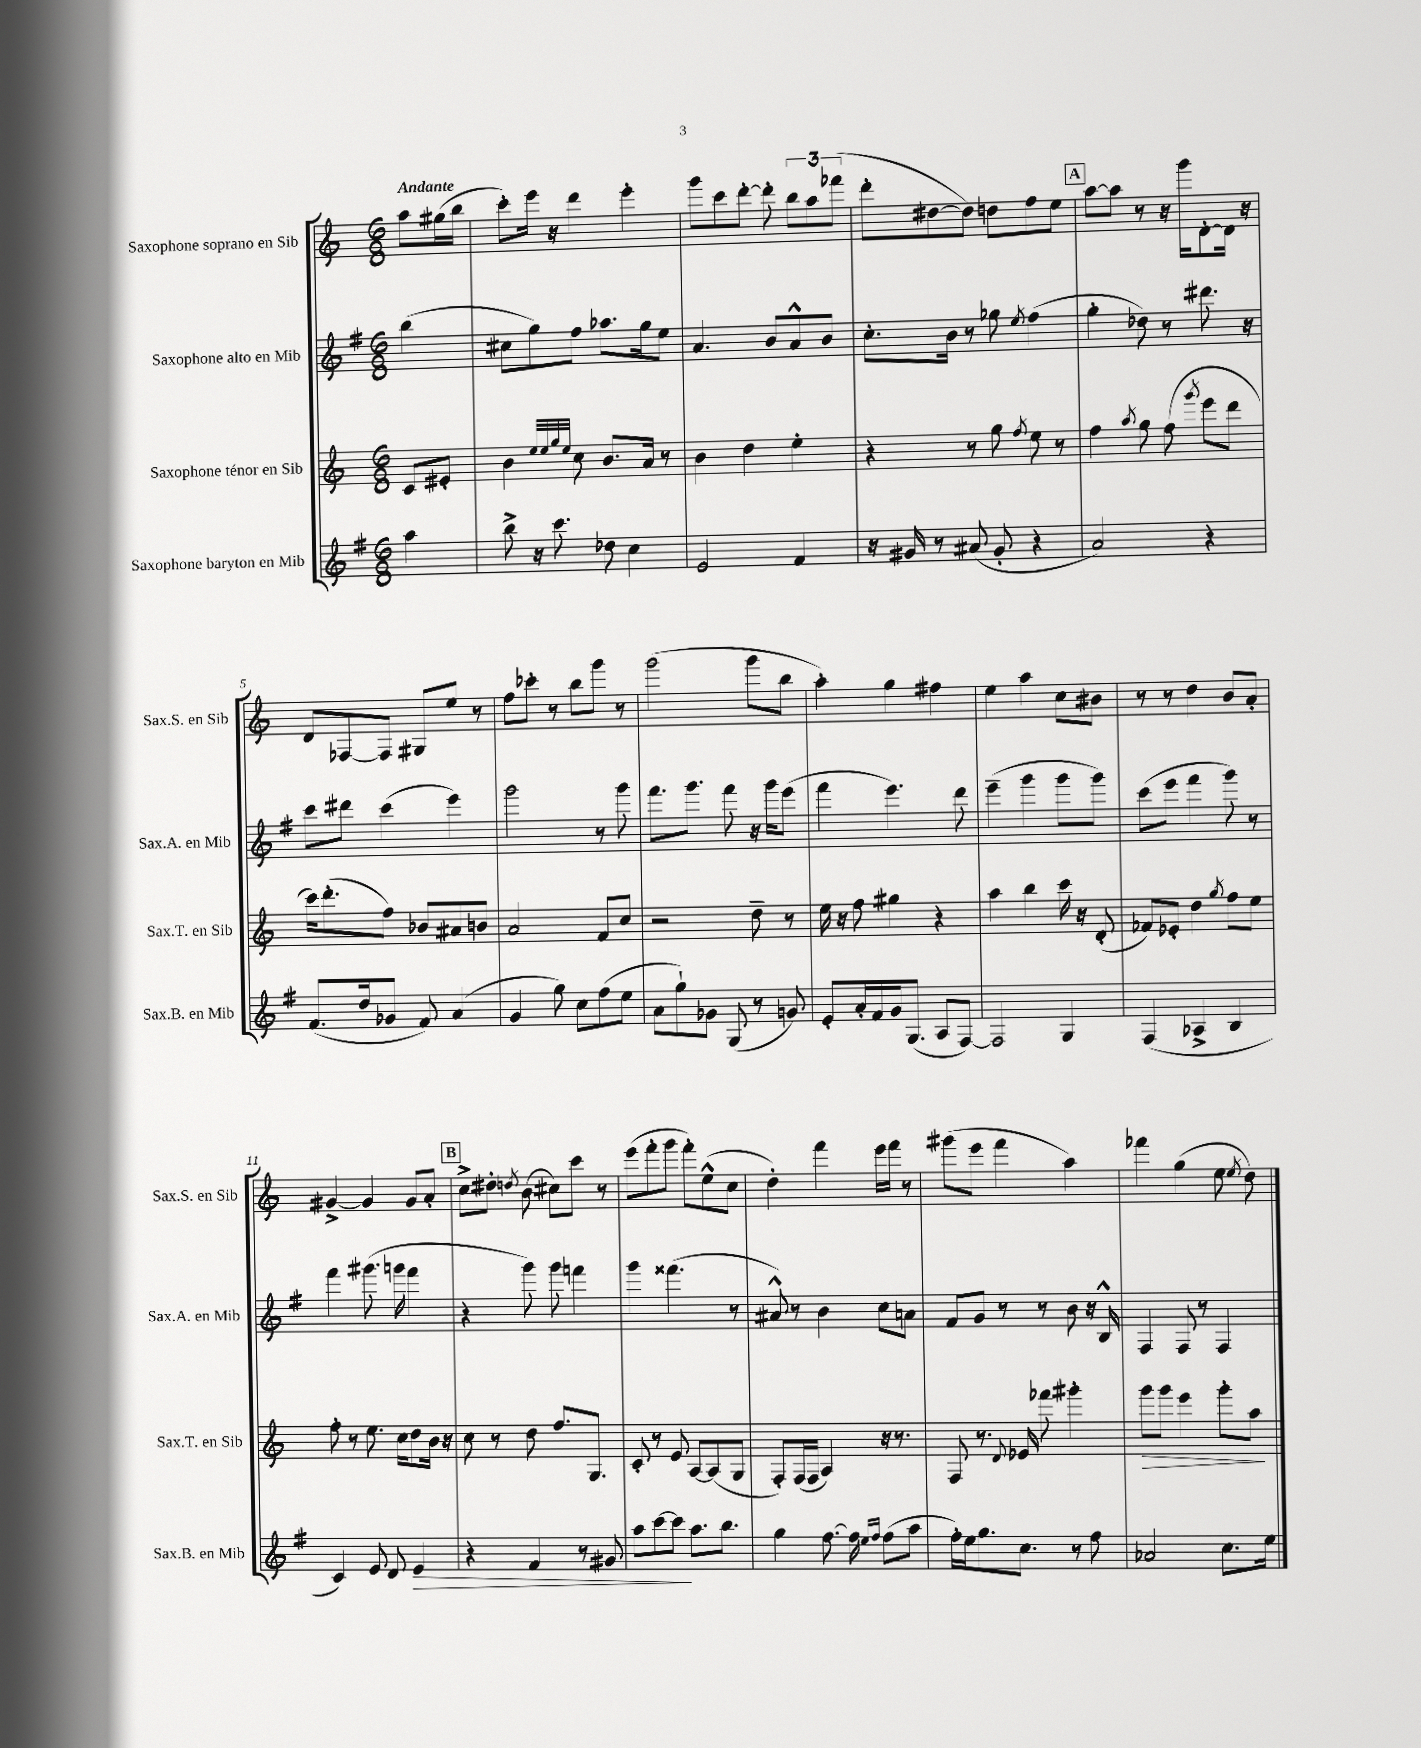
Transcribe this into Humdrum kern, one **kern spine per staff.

**kern	**dynam	**kern	**dynam	**kern	**kern
*part4	*part4	*part3	*part3	*part2	*part1
*staff4	*staff4	*staff3	*staff3	*staff2	*staff1
*I"Saxophone baryton en Mib	*	*I"Saxophone ténor en Sib	*	*I"Saxophone alto en Mib	*I"Saxophone soprano en Sib
*I'Sax.B. en Mib	*	*I'Sax.T. en Sib	*	*I'Sax.A. en Mib	*I'Sax.S. en Sib
*clefG2	*	*clefG2	*	*clefG2	*clefG2
*k[f#]	*	*k[]	*	*k[f#]	*k[]
*M6/8	*	*M6/8	*	*M6/8	*M6/8
=	=	=	=	=	=
!	!	!	!	!	!LO:TX:a:B:t=Andante
4aa\	.	8c/L	.	(4bb\	8aa\L
.	.	8e#X'/J	.	.	(16gg#X\L
.	.	.	.	.	16bb\JJ
=1	=1	=1	=1	=1	=1
8bb^\	.	4b\	.	8cc#X\L	8ccc'\L)
16r	.	.	.	8gg\)	16eee\Jk
8.ccc\	.	.	.	.	16r
.	.	32qqee/LLL	.	.	.
.	.	32qqee/	.	.	.
.	.	32qqgg/	.	.	.
.	.	32qqee/JJJ	.	.	.
.	.	8cc\	.	8ff#\J	4ddd\
8dd-X\	.	8.b/L	.	8.aa-X\L	.
4cc\	.	.	.	.	4eee'\
.	.	16a/Jk	.	16gg\k	.
.	.	8r	.	8ee\J	.
=2	=2	=2	=2	=2	=2
2e/	.	4b\	.	4.a/	8ggg\L
.	.	.	.	.	8ccc\
.	.	4dd\	.	.	[8ddd'\J
.	.	.	.	8b/L	8ddd'\]
4f#/	.	4ee'\	.	8a^^/	12bb\L
.	.	.	.	.	12aa\
.	.	.	.	8b/J	.
.	.	.	.	.	(12fff-X\J
=3	=3	=3	=3	=3	=3
16r	.	4r	.	8.cc'\L	8ddd'\L
16g#X/	.	.	.	.	.
8r	.	.	.	.	[8dd#X\
.	.	.	.	16b\Jk	.
(8a#X/	.	8r	.	8r	8dd#\J])
8g#'/	.	8gg\	.	8gg-X\	8ddn\L
.	.	8qff/	.	8qee/	.
4r	.	8ee\	.	(4ff#\	8ff\
.	.	8r	.	.	8ee\J
!!LO:REH:place=s1:t=A
=4	=4	=4	=4	=4	=4
2a/)	.	4ff\	.	4gg'\	[8aa\L
.	.	.	.	.	8aa\J]
.	.	8qaa/	.	.	.
.	.	8gg\	.	8dd-X\)	8r
.	.	(8ff\	.	8r	16r
.	.	.	.	.	16ggg\KL
.	.	8qggg/	.	.	.
4r	.	8eee\L	.	8.ddd#X\	[8d'\
.	.	8ddd\J	.	.	16d\Jk]
.	.	.	.	16r	16r
!!LO:LB:g=z
=5	=5	=5	=5	=5	=5
(8.f#/L	.	16ccc\KL)	.	8ccc\L	8d/L
.	.	(8.ddd'\	.	.	.
.	.	.	.	8ddd#X\J	[8F-X/
16dd/k	.	.	.	.	.
8g-X/J	.	8ff\J)	.	(4ccc\	8F-/J]
8f#/)	.	8b-X/L	.	.	8G#X/L
(4a/	.	8a#X/	.	4eee\)	8ee/J
.	.	8bn/J	.	.	8r
=6	=6	=6	=6	=6	=6
4g/	.	2a/	.	2ggg\	8ff\L
.	.	.	.	.	8ccc-X'\J
8gg\)	.	.	.	.	8r
8cc\L	.	.	.	.	8bb\L
(8ff#\	.	8f/L	.	8r	8ggg\J
8ee\J	.	8cc/J	.	8ggg\	8r
=7	=7	=7	=7	=7	=7
8a\L	.	2r	.	8.fff#\L	(2ggg\
8gg`\)	.	.	.	.	.
.	.	.	.	8.ggg\J	.
8g-X\J	.	.	.	.	.
(8G/	.	.	.	8fff#\	.
8r	.	8dd~\	.	16r	8ggg\L
.	.	.	.	16ggg\KL	.
8gn/)	.	8r	.	(8eee\J	8bb\J
=8	=8	=8	=8	=8	=8
8e'/L	.	16ee\	.	4fff#\	4aa'\)
.	.	16r	.	.	.
16a'/L	.	8ff\	.	.	.
16f#/	.	.	.	.	.
16g/J	.	4gg#X\	.	4.eee\)	4gg\
(8.G/J	.	.	.	.	.
8A/L	.	4r	.	.	4ff#X\
[8F#/J)	.	.	.	8ddd\	.
=9	=9	=9	=9	=9	=9
2F#/]	.	4aa\	.	(4eee~\	4ee\
.	.	4bb\	.	4ggg\	4aa\
4G/	.	16ccc\	.	8ggg\L	8cc\L
.	.	16r	.	.	.
.	.	(8d'/	.	8ggg\J)	8b#X\J
=10	=10	=10	=10	=10	=10
(4F#/	.	8f-X/L)	.	(8ccc\L	8r
.	.	8e-X'/J	.	8eee\J	8r
4A-X^/	.	4dd\	.	4fff#\	4dd\
.	.	8qgg/	.	.	.
4B/	.	8ff\L	.	8ggg\)	8b/L
.	.	8ee\J	.	8r	8a'/J
!!LO:LB:g=z
=11	=11	=11	=11	=11	=11
4c/)	.	8ff'\	.	4fff#\	[4g#X^/
.	.	8r	.	.	.
8e/	.	8.ee\	.	(8.ggg#X\	4g#/]
8d/	.	.	.	.	.
.	.	16cc\KL	.	16gggn\	.
!	!LO:HP:b	!	!	!	!
4e/	>	8dd\	.	4fff#\	8g#/L
.	.	16b\Jk	.	.	8a'/J
.	.	16r	.	.	.
!!LO:REH:place=s1:t=B
=12	=12	=12	=12	=12	=12
4r	.	8cc\	.	4r	8cc^\L
.	.	8r	.	.	8dd#X'\J
.	.	.	.	.	8qddn/
4f#/	.	8dd\	.	8ggg\)	(8b\
.	.	8.ff/L	.	8ggg\	8cc#X\L)
8r	.	.	.	4fffn\	8ccc\J
.	.	8.G/J	.	.	.
8g#X/	.	.	.	.	8r
=13	=13	=13	=13	=13	=13
8aa\L	.	8c'/	.	4ggg\	(8eee\L
[8ccc\	.	8r	.	.	8fff'\
8ccc\J]	.	8e/	.	(4.fff##X\	8ggg\J
8.aa\L	]	[8A/L	.	.	8fff'\L)
.	.	(8A/]	.	.	(8ee^^\
8.bb\J	.	.	.	.	.
.	.	8G/J	.	8r	8cc\J
=14	=14	=14	=14	=14	=14
4gg\	.	8F'/L)	.	8a#X^^/)	4dd'\)
.	.	(16F/L	.	8r	.
.	.	16F/JJ	.	.	.
[8.ff#\	.	4A/)	.	4b\	4fff\
16ff#\]	.	.	.	.	.
16qqee/LL	.	.	.	.	.
16qqff#/JJ	.	.	.	.	.
(8ff#\L	.	16r	.	8cc\L	16eee\LL
.	.	8.r	.	.	16fff\JJ
8aa\J	.	.	.	8an\J	8r
=15	=15	=15	=15	=15	=15
16ff#'\LL)	.	8F/	.	8f#/L	(8ggg#X\L
16ee\J	.	.	.	.	.
8.gg\	.	8.r	.	8g/J	8eee\J
.	.	.	.	8r	4fff\
.	.	8qqd/	.	.	.
8.cc\J	.	16e-X/	.	.	.
.	.	8fff-X\	.	8r	.
8r	.	4ggg#X'\	.	8b\	4aa\)
8ff#\	.	.	.	16r	.
.	.	.	.	16B^^/	.
=16	=16	=16	=16	=16	=16
!	!	!	!LO:HP:b	!	!
2a-X/	.	8ggg\L	>	4F#/	4fff-X\
.	.	8ggg\J	.	.	.
.	.	4eee\	.	8F#/	(4gg\
.	.	.	.	8r	.
8.cc\L	.	8ggg'\L	.	4F#/	8ee\
.	.	.	.	.	8qee/
.	.	8aa\J	.	.	8dd\)
16ee\Jk	.	.	.	.	.
.	.	.	]	.	.
==	==	==	==	==	==
*-	*-	*-	*-	*-	*-
